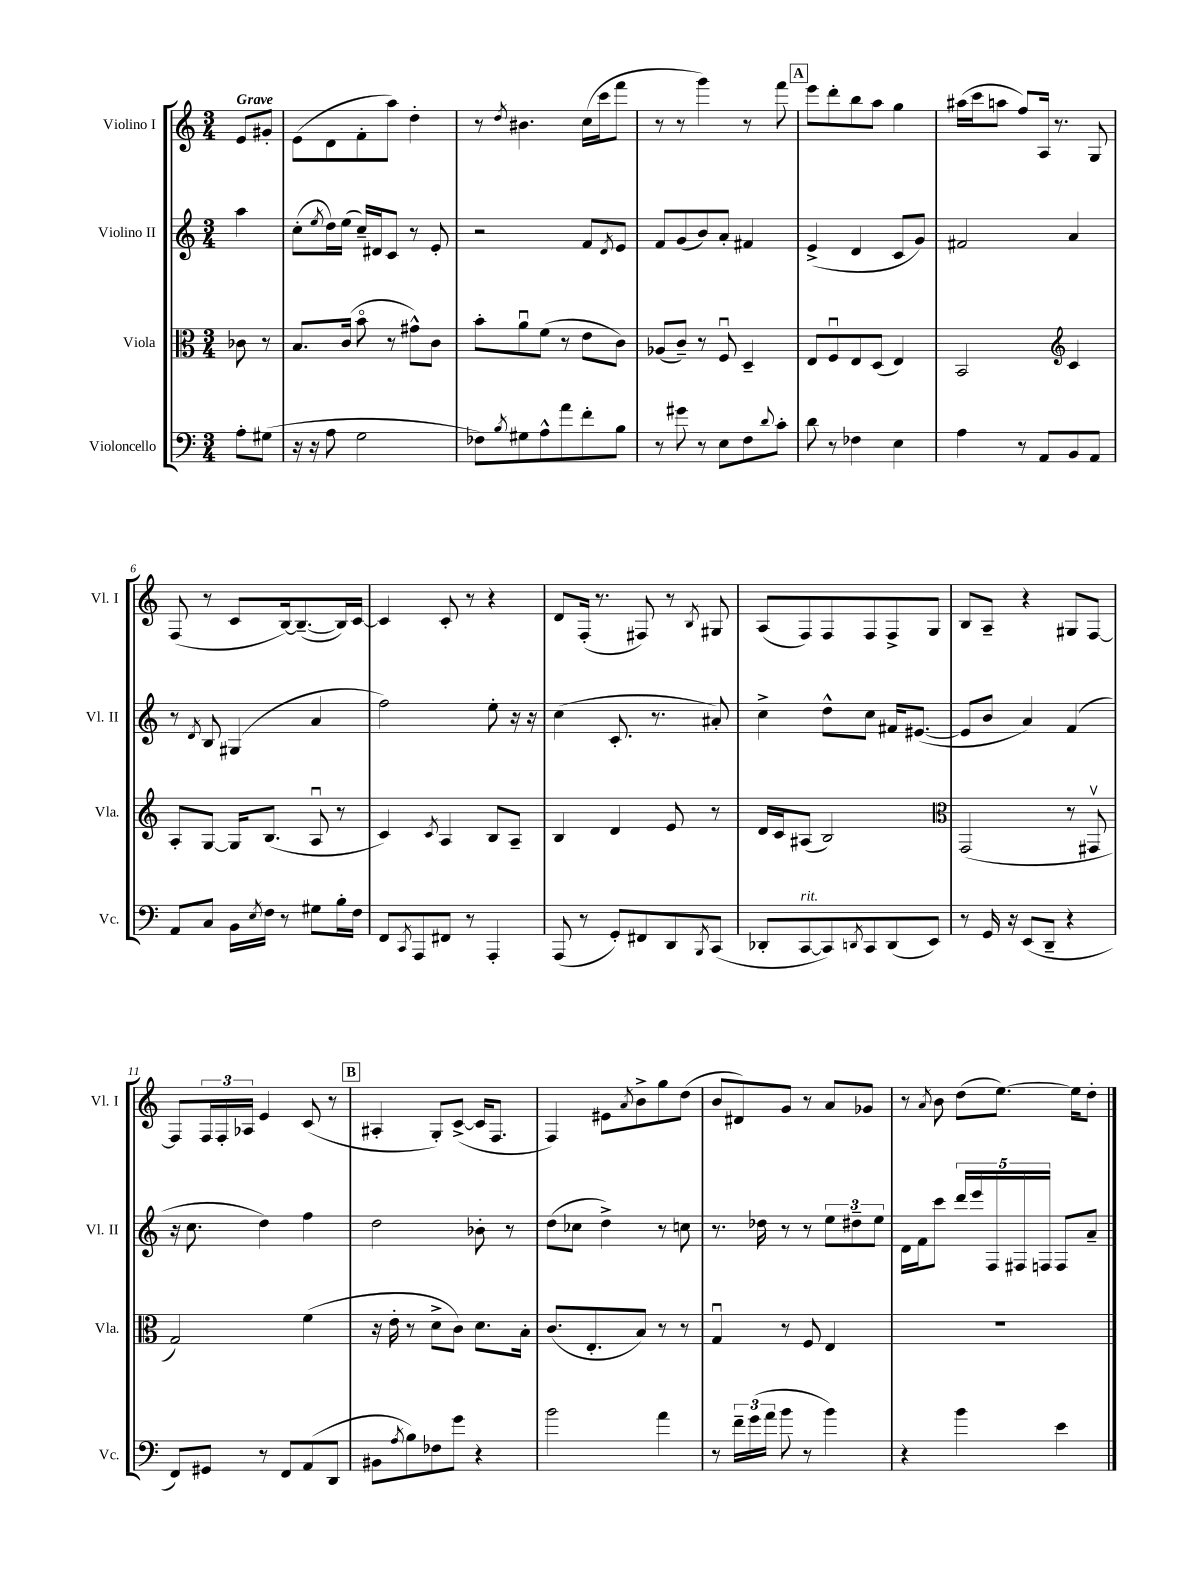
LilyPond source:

<<
\new StaffGroup <<
\new Staff = "s0" \with { instrumentName = "Violino I" shortInstrumentName = "Vl. I" } {
    \clef treble \key c \major \numericTimeSignature \time 3/4 \partial 4 \tempo "Grave"
    e'8 gis'8-. |
    e'8( d'8 f'8-. a''8) d''4-. |
    r8 \acciaccatura { d''8 } bis'4. c''16( c'''16 f'''8 |
    r8 r8 g'''4) r8 f'''8 |
    \mark \markup { \box "A" } e'''8 d'''8-. b''8 a''8 g''4 |
    ais''16( c'''16 a''8 f''8) a16 r8. g8 |
    f8( r8 c'8 b16~) b8.~--( b16) c'16~ |
    c'4 c'8-. r8 r4 |
    d'8 f16-.( r8. fis8) r8 \acciaccatura { b8 } gis8 |
    a8( f8) f8 f8 f8-> g8 |
    b8 a8-- r4 gis8 f8~ |
    f8 \tuplet 3/2 { f16 f16-. aes16 } e'4 c'8( r8 |
    \mark \markup { \box "B" } ais4-. g8-.) c'8~->( c'16 f8. |
    f4) eis'8 \acciaccatura { a'8 } b'8-> g''8 d''8( |
    b'8 dis'8) g'8 r8 a'8 ges'8 |
    r8 \acciaccatura { a'8 } b'8 d''8( e''8.~) e''16 d''8-. \bar "|." |
}
\new Staff = "s1" \with { instrumentName = "Violino II" shortInstrumentName = "Vl. II" } {
    \clef treble \key c \major \numericTimeSignature \time 3/4 \partial 4
    a''4 |
    c''8-.( \acciaccatura { e''8 } d''16) e''16( c''16--) dis'16 c'8 r8 e'8-. |
    r2 f'8 \acciaccatura { d'8 } e'8 |
    f'8 g'8( b'8) a'8-. fis'4 |
    \mark \markup { \box "A" } e'4->( d'4 c'8 g'8) |
    fis'2 a'4 |
    r8 \acciaccatura { d'8 } b8 gis4( a'4 |
    f''2) e''8-. r16 r16 |
    c''4( c'8.-. r8. ais'8-.) |
    c''4-> d''8-^ c''8 fis'16 eis'8.~( |
    eis'8 b'8 a'4) f'4( |
    r16 c''8. d''4) f''4 |
    \mark \markup { \box "B" } d''2 bes'8-. r8 |
    d''8( ces''8 d''4->) r8 c''8 |
    r8. des''16 r8 r8 \tuplet 3/2 { e''8 dis''8-- e''8 } |
    d'16 f'16 c'''8 \tuplet 5/4 { d'''16 e'''16 f16 fis16 f16 } f8 a'8-- \bar "|." |
}
\new Staff = "s2" \with { instrumentName = "Viola" shortInstrumentName = "Vla." } {
    \clef alto \key c \major \numericTimeSignature \time 3/4 \partial 4
    ces'8 r8 |
    b8. c'16( b'8\flageolet r8 gis'8-^) c'8 |
    b'8-. a'8\downbow f'8( r8 e'8 c'8) |
    aes8( c'8--) r8 f8\downbow d4-- |
    \mark \markup { \box "A" } e8 f8\downbow e8 d8( e4) |
    b,2 \clef treble c'4 |
    a8-. g8~ g16 b8.( a8\downbow r8 |
    c'4) \acciaccatura { c'8 } a4 b8 a8-- |
    b4 d'4 e'8 r8 |
    d'16 c'16 ais8( b2) |
    \clef alto g,2( r8 gis,8\upbow |
    g2) f'4( |
    \mark \markup { \box "B" } r16 e'16-. r8 d'8-> c'8) d'8. b16-. |
    c'8.( e8.-. b8) r8 r8 |
    g4\downbow r8 f8 e4 |
    R2. \bar "|." |
}
\new Staff = "s3" \with { instrumentName = "Violoncello" shortInstrumentName = "Vc." } {
    \clef bass \key c \major \numericTimeSignature \time 3/4 \partial 4
    a8-. gis8( |
    r16 r16 a8 g2 |
    fes8) \acciaccatura { b8 } gis8 a8-^ a'8 f'8-. b8 |
    r8 gis'8 r8 e8 f8 \appoggiatura { d'8 } c'8-. |
    \mark \markup { \box "A" } d'8 r8 fes4 e4 |
    a4 r8 a,8 b,8 a,8 |
    a,8 c8 b,16 \acciaccatura { e8 } f16 r8 gis8 b16-. f16 |
    f,8 \acciaccatura { c,8 } a,,8 fis,8 r8 a,,4-. |
    a,,8( r8 g,8-.) fis,8 d,8 \acciaccatura { b,,8 } c,8( |
    des,8-. c,8~^\markup { \italic "rit." } c,8) \acciaccatura { d,8 } c,8 d,8( e,8) |
    r8 g,16 r16 e,8( d,8-- r4 |
    f,8) gis,8 r8 f,8 a,8( d,8 |
    \mark \markup { \box "B" } bis,8 \acciaccatura { a8 } b8) fes8 g'8 r4 |
    b'2 a'4 |
    r8 \tuplet 3/2 { f'16-- g'16( a'16 } b'8 r8 b'4) |
    r4 b'4 e'4 \bar "|." |
}
>>
>>
